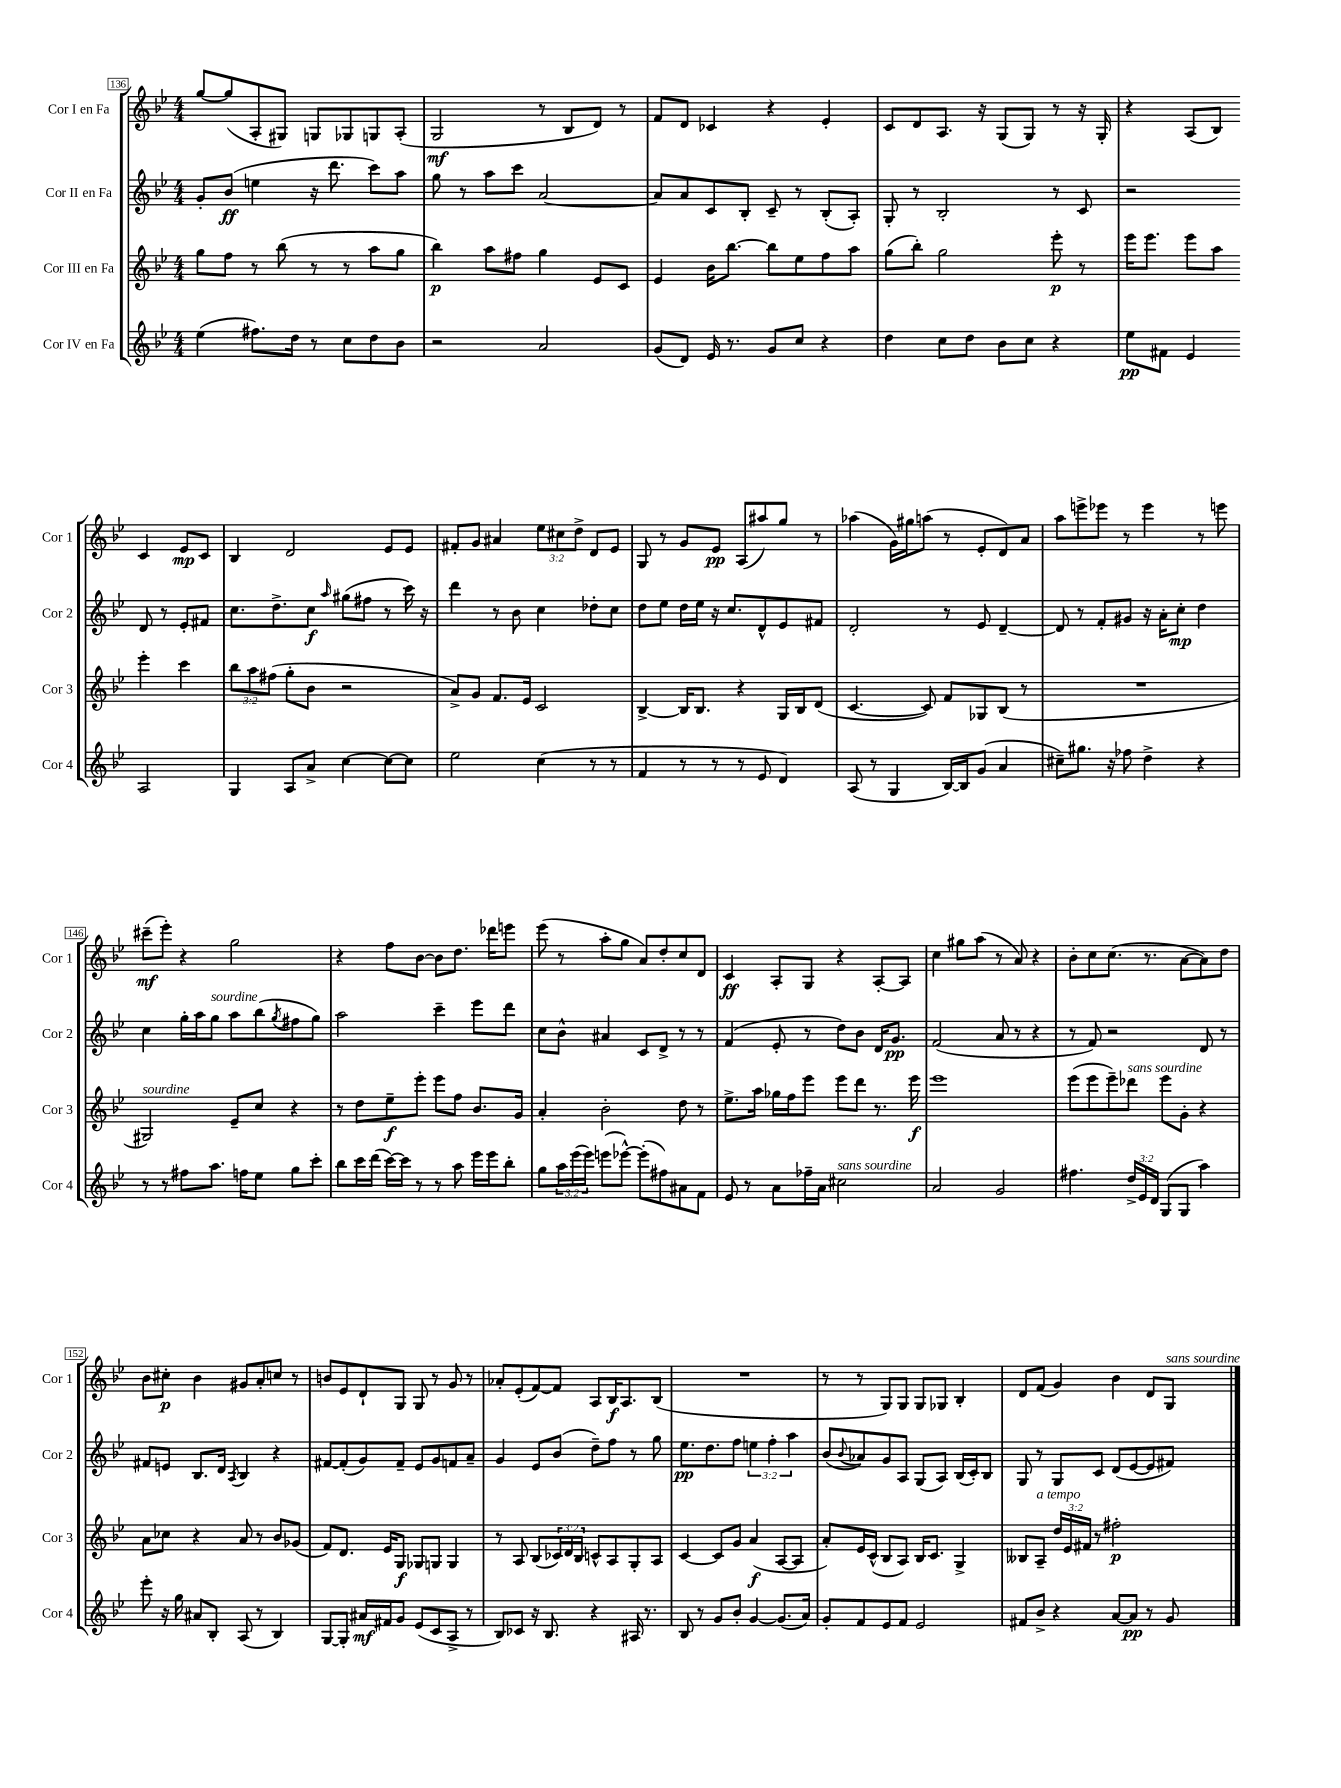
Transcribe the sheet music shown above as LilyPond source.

<<
\new StaffGroup <<
\new Staff = "s0" \with { instrumentName = "Cor I en Fa" shortInstrumentName = "Cor 1" } {
    \clef treble \key bes \major \numericTimeSignature \time 4/4 \override Staff.TupletNumber.text = #tuplet-number::calc-fraction-text
    g''8~ g''8( a8-. gis8) g8 ges8 g8 a8-.( |
    g2\mf r8 bes8 d'8) r8 |
    f'8 d'8 ces'4 r4 ees'4-. |
    c'8 d'8 a8. r16 g8( g8) r8 r16 g16-. |
    r4 a8( bes8) c'4 ees'8\mp c'8 |
    bes4 d'2 ees'8 ees'8 |
    fis'8-. g'8 ais'4 \tuplet 3/2 { ees''8 cis''8 d''8-> } d'8 ees'8 |
    g8 r8 g'8 ees'8\pp a8( ais''8) g''8 r8 |
    aes''4( g'16) gis''16 a''8( r8 ees'8-. d'8) a'8 |
    a''8 e'''8-> ees'''8 r8 ees'''4 r8 e'''8 |
    cis'''8--\mf( ees'''8-.) r4 g''2 |
    r4 f''8 bes'8~ bes'8 d''8. des'''16 e'''8 |
    ees'''8( r8 a''8-. g''8 a'8) d''8-. c''8 d'8 |
    c'4\ff a8-. g8 r4 a8~-. a8 |
    c''4 gis''8 a''8( r8 a'8) r4 |
    bes'8-. c''8 c''8.( r8. a'8~ a'8) d''8 |
    bes'8 cis''8-.\p bes'4 gis'8 a'8-. c''8 r8 |
    b'8 ees'8 d'8-! g8 g8 r8 g'8 r8 |
    aes'8-. ees'8-.( f'8~) f'8 a8 bes16\f a8. bes8( |
    R1 |
    r8 r8 g8) g8 g8 ges8 bes4-. |
    d'8 f'8( g'4) bes'4 d'8 g8^\markup { \italic "sans sourdine" } \bar "|." |
}
\new Staff = "s1" \with { instrumentName = "Cor II en Fa" shortInstrumentName = "Cor 2" } {
    \clef treble \key bes \major \numericTimeSignature \time 4/4 \override Staff.TupletNumber.text = #tuplet-number::calc-fraction-text
    g'8-. bes'8\ff( e''4 r16 d'''8. c'''8) a''8 |
    g''8 r8 a''8 c'''8 a'2~ |
    a'8 a'8 c'8 bes8-. c'8-- r8 bes8-.( a8-.) |
    g8-. r8 bes2-. r8 c'8 |
    r2 d'8 r8 ees'8-. fis'8 |
    c''8. d''8.-> c''8\f \grace { a''16 } gis''8( fis''8 r8 c'''16) r16 |
    d'''4 r8 bes'8 c''4 des''8-. c''8 |
    d''8 ees''8 d''16 ees''16 r16 c''8. d'8-^ ees'8 fis'8 |
    d'2-. r8 ees'8 d'4~-- |
    d'8 r8 f'8-. gis'8 r16 a'16-. c''8-.\mp d''4 |
    c''4 g''16-. a''16 g''8^\markup { \italic "sourdine" } a''8 bes''8( \acciaccatura { g''8 } fis''8 g''8) |
    a''2 c'''4-- ees'''8 d'''8 |
    c''8 bes'8-^ ais'4 c'8 d'8-> r8 r8 |
    f'4( ees'8-. r8 d''8) bes'8 d'16 g'8.\pp |
    f'2( a'8 r8 r4 |
    r8 f'8) r2 d'8 r8 |
    fis'8 e'8 bes8. d'16 \acciaccatura { a8 } bes4 r4 |
    fis'8~ fis'8-.( g'8) fis'8-- ees'8 g'8 f'8 a'8-- |
    g'4 ees'8 bes'8( d''8--) f''8 r8 g''8 |
    ees''8.\pp d''8. f''8 \tuplet 3/2 { e''4 f''4-. a''4 } |
    bes'8( \appoggiatura { bes'8 } aes'8) g'8 a8 g8( a8) bes16( c'16-.) bes8 |
    g8 r8 g8 c'8 d'8( ees'8~ ees'8 fis'8) \bar "|." |
}
\new Staff = "s2" \with { instrumentName = "Cor III en Fa" shortInstrumentName = "Cor 3" } {
    \clef treble \key bes \major \numericTimeSignature \time 4/4 \override Staff.TupletNumber.text = #tuplet-number::calc-fraction-text
    g''8 f''8 r8 bes''8( r8 r8 a''8 g''8 |
    bes''4\p) a''8 fis''8 g''4 ees'8 c'8 |
    ees'4 bes'16 bes''8.~ bes''8 ees''8 f''8 a''8 |
    g''8( bes''8-.) g''2 ees'''8-.\p r8 |
    ees'''16 ees'''8. ees'''8 a''8 ees'''4-. c'''4 |
    \tuplet 3/2 { bes''8 a''8 fis''8( } g''8-. bes'8 r2 |
    a'8->) g'8 f'8. ees'16 c'2 |
    bes4~-> bes16 bes8. r4 g16 bes16 d'8( |
    c'4.~ c'8) f'8 ges8 bes8( r8 |
    R1 |
    gis2^\markup { \italic "sourdine" }) ees'8-- c''8 r4 |
    r8 d''8 ees''8--\f ees'''8-. ees'''8 f''8 bes'8. g'16 |
    a'4-. bes'2-. d''8 r8 |
    ees''8.-> a''16 ges''16 f''16 ees'''8 ees'''8 d'''8 r8. ees'''16\f |
    ees'''1 |
    ees'''8( ees'''8 ees'''8--) des'''8^\markup { \italic "sans sourdine" } ees'''8 g'8-. r4 |
    a'8 ces''8 r4 a'8 r8 bes'8 ges'8( |
    f'8) d'8. ees'16 g8\f ges8 g8 g4 |
    r8 a8 bes8( \tuplet 3/2 { ces'16) d'16 bes16 } c'8-^ a8 g8-. a8 |
    c'4~ c'8 g'8 a'4\f( a8~ a8 |
    a'8-.) ees'16 c'16-^( bes8 a8) bes16 c'8. g4-> |
    beses8 a8--^\markup { \italic "a tempo" } \tuplet 3/2 { d''16 ees'16 fis'16 } r8 fis''2-.\p \bar "|." |
}
\new Staff = "s3" \with { instrumentName = "Cor IV en Fa" shortInstrumentName = "Cor 4" } {
    \clef treble \key bes \major \numericTimeSignature \time 4/4 \override Staff.TupletNumber.text = #tuplet-number::calc-fraction-text
    ees''4( fis''8.) d''16 r8 c''8 d''8 bes'8 |
    r2 a'2 |
    g'8( d'8) ees'16 r8. g'8 c''8 r4 |
    d''4 c''8 d''8 bes'8 c''8 r4 |
    ees''8\pp fis'8 ees'4 a2 |
    g4 a8 a'8-> c''4~ c''8~ c''8 |
    ees''2 c''4( r8 r8 |
    f'4 r8 r8 r8 ees'8 d'4) |
    a8( r8 g4 bes16~) bes16 g'8( a'4 |
    cis''8--) gis''8. r16 fes''8 d''4-> r4 |
    r8 r8 fis''8 a''8. f''16 ees''8 g''8 c'''8-. |
    bes''8 c'''16 d'''16( c'''16~) c'''16 r8 r8 a''8 ees'''16 ees'''16 bes''8-. |
    g''8 \tuplet 3/2 { a''16 ees'''16( ees'''16) } e'''8( ees'''8~-^) ees'''8-.( fis''8) ais'8 f'8 |
    ees'8 r8 a'8 fes''16-- a'16 cis''2^\markup { \italic "sans sourdine" } |
    a'2 g'2 |
    fis''4. \tuplet 3/2 { d''16-> ees'16 d'16 } g8( g8 a''4) |
    ees'''8-. r16 g''16 ais'8 bes8-. a8( r8 bes4) |
    g8~ g8-. ais'16\mf fis'16 g'8 ees'8( c'8 a8-> r8 |
    bes8) ces'8 r16 bes8. r4 ais16 r8. |
    bes8 r8 g'8 bes'8-. g'4~ g'8.( a'16) |
    g'8-. f'8 ees'8 f'8 ees'2 |
    fis'8 bes'8-> r4 a'8~ a'8\pp r8 g'8 \bar "|." |
}
>>
>>
\layout { \context { \Score currentBarNumber = #136 \override BarNumber.stencil = #(make-stencil-boxer 0.1 0.3 ly:text-interface::print) } }
